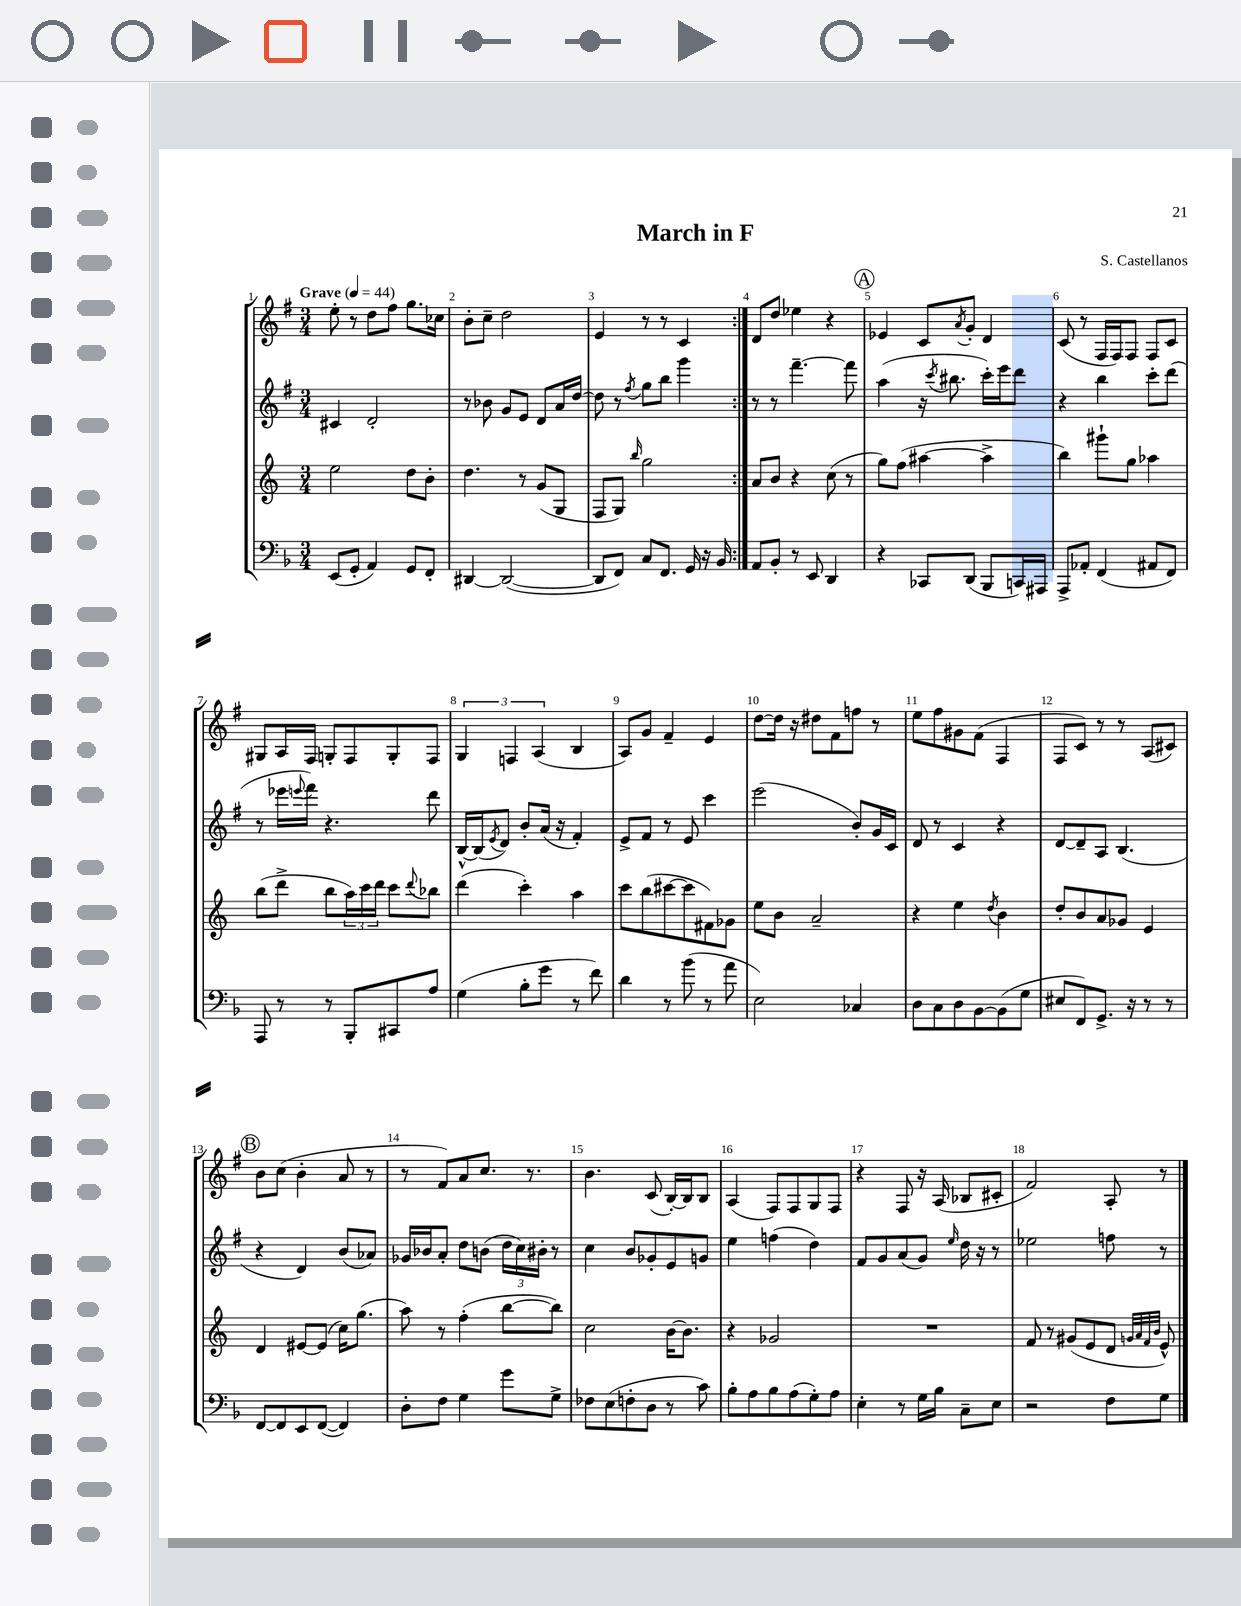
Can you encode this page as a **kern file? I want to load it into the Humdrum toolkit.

**kern	**kern	**kern	**kern
*staff4	*staff3	*staff2	*staff1
*clefF4	*clefG2	*clefG2	*clefG2
*k[b-]	*k[]	*k[f#]	*k[f#]
*M3/4	*M3/4	*M3/4	*M3/4
*MM44	*MM44	*MM44	*MM44
(8EE/L	2ee\	4c#/	8ee'\
8GG'/J	.	.	8r
4AA/)	.	2d'/	8dd\L
.	.	.	8ff#\J
8GG/L	8dd\L	.	8.gg\L
8FF'/J	8b'\J	.	.
.	.	.	16cc-\Jk
=	=	=	=
[4DD#/	4.dd\	8r	8b'\L
.	.	8b-\	8cc~\J
(2DD#/_	.	8g/L	2dd\
.	8r	8e/J	.
.	(8g/L	8d/L	.
.	8G/J	16a/L	.
.	.	[16dd/JJ	.
=	=	=	=
8DD#/]L	8F/L	8dd\]	4e/
8FF/J)	8G/J)	8r	.
.	16qqbb/	8qff#/	.
8C/L	2gg\	8gg\L	8r
8.FF/J	.	8bb\J	8r
.	.	4ggg\	4c/
16GG/	.	.	.
16r	.	.	.
16BB-/	.	.	.
=:|!	=:|!	=:|!	=:|!
8AA/L	8a/L	8r	8d/L
8BB-'/J	8b/J	8r	8dd/J
8r	4r	[4.fff#~\	4ee-\
8EE/	.	.	.
4DD/	(8cc\	.	4r
.	8r	8fff#\]	.
=	=	=	=
4r	8gg\L)	(4aa\	4e-/
.	(8ff\J	.	.
8CC-/L	[4aa#\	16r	8c/L
.	.	8qccc/	.
.	.	8.bb#\	.
.	.	.	8qa/
(8DD/J	.	.	8g'/J
8BBB-/L	4aa#^\]	16ccc'\LL)	4d/
.	.	16eee\J	.
16CC/L)	.	8ddd\J	.
16AAA#/JJ	.	.	.
=	=	=	=
8AAA^/L	4bb\)	4r	(8c/
8AA-'/J	.	.	8r
(4FF/	8ggg#`\L	4bb\	16F#/LL
.	.	.	16F#/J)
.	8gg\J	.	8F#/J
8AA#/L	4aa-\	8ccc'\L	8F#/L
8FF/J)	.	(8ddd\J	8c/J
=	=	=	=
8AAA/	(8bb\L	8r	8G#/L
8r	8ddd^\J	16eee-\LL	16A/L
.	.	8qqeee/	.
.	.	16fff#\JJ)	16F#/JJ
8r	8bb\L	4.r	8G'/L
8BBB-'/L	24aa\L)	.	8F#/
.	24ccc\	.	.
.	24ddd\JJ	.	.
8CC#/	8ccc\L	.	8G'/
.	8qqddd/	.	.
8A/J	8bb-\J	8ddd\	8F#/J
=	=	=	=
(4G\	(4ddd\	[16B^^/LL	6G/
.	.	(16B/]J	.
.	.	8qe/	.
.	.	8d/J)	.
.	.	.	6F/
8B-'\L	4ccc'\)	8b'/L	.
.	.	.	(6A/
8g\J	.	(16a/Jk	.
.	.	16r	.
8r	4aa\	4f#'/)	4B/
8f\)	.	.	.
=	=	=	=
4d\	8ccc\L	8e^/L	8A/L)
.	(8bb\	8f#/J	8g/J
8r	[8ccc#\	8r	4f#~/
(8b-\	8ccc#\]	8e/	.
8r	8f#\)	4ccc\	4e/
8a\	8g-\J	.	.
=	=	=	=
2E\)	8ee\L	(2eee\	[8dd\L
.	8b\J	.	16dd\]Jk
.	.	.	16r
.	2a~/	.	8dd#\L
.	.	.	8f#\
4C-/	.	8b'/L)	8ff\J
.	.	16g/L	8r
.	.	16c/JJ	.
=	=	=	=
8D\L	4r	8d/	8ee\L
8C\	.	8r	8ff#\
8D\	4ee\	4c/	8g#\
[8BB-\	.	.	(8f#\J
.	8qdd/	.	.
(8BB-\]	4b\	4r	4F#/
8G\J	.	.	.
=	=	=	=
8E#/L	8dd'/L	[8d/L	8F#/L
8FF/)	8b/	8d~/]	8c/J)
8.GG^/J	8a/	8A/J	8r
.	8g-/J	(4.B/	8r
16r	.	.	.
8r	4e/	.	(8A/L
8r	.	.	8c#/J)
=	=	=	=
[8FF/L	4d/	4r	8b\L
8FF/]	.	.	(8cc\J
8EE/	[8e#/L	4d/)	4b'\
([8FF/J	(8e#/]J	.	.
4FF/])	16cc\LK)	(8b/L	8a/
.	(8.gg\J	.	.
.	.	8a-/J)	8r
=	=	=	=
8D'\L	8aa\)	16g-/LL	8r
.	.	16b-/J	.
8F\J	8r	8a'/J	8f#/L)
4G\	(4ff'\	8dd\L	8a/
.	.	(8b\J	8.cc/J
8g\L	[8bb\L	24dd\LL	.
.	.	24cc\)	.
.	.	.	8.r
.	.	24b#'\JJ	.
8G^\J	8bb\]J)	8r	.
=	=	=	=
8F-\L	2cc\	4cc\	4.b\
(8E\	.	.	.
8F'\	.	8b/L	.
8D\J	.	8g-'/	(8c/
8r	[16b\LK	8e/	[16B'/LL)
.	8.b\]J	.	16B/]J
8c\)	.	8g/J	8B/J
=	=	=	=
8B-'\L	4r	4ee\	(4A/
8A\	.	.	.
8B-\	2g-/	(4ff\	8F#/L)
(8A\	.	.	8F#/
8G'\)	.	4dd\)	8G/
8A\J	.	.	8F#/J
=	=	=	=
4E'\	2.r	8f#/L	4r
.	.	8g/	.
8r	.	(8a/	8F#/
16G\LL	.	8g/J)	16r
16B-\JJ	.	.	(16A/
.	.	16qqee/	.
8C~\L	.	16dd\	8B-/L
.	.	16r	.
8E\J	.	8r	8c#'/J
=	=	=	=
2r	8f/	2ee-\	2f#/)
.	8r	.	.
.	(8g#/L	.	.
.	8e/	.	.
8F\L	8d/J	8ff\	8A'/
.	32qqg/LLL	.	.
.	32qqa/	.	.
.	32qqf/	.	.
.	32qqb/JJJ	.	.
8G\J	8e^^/)	8r	8r
==	==	==	==
*-	*-	*-	*-
